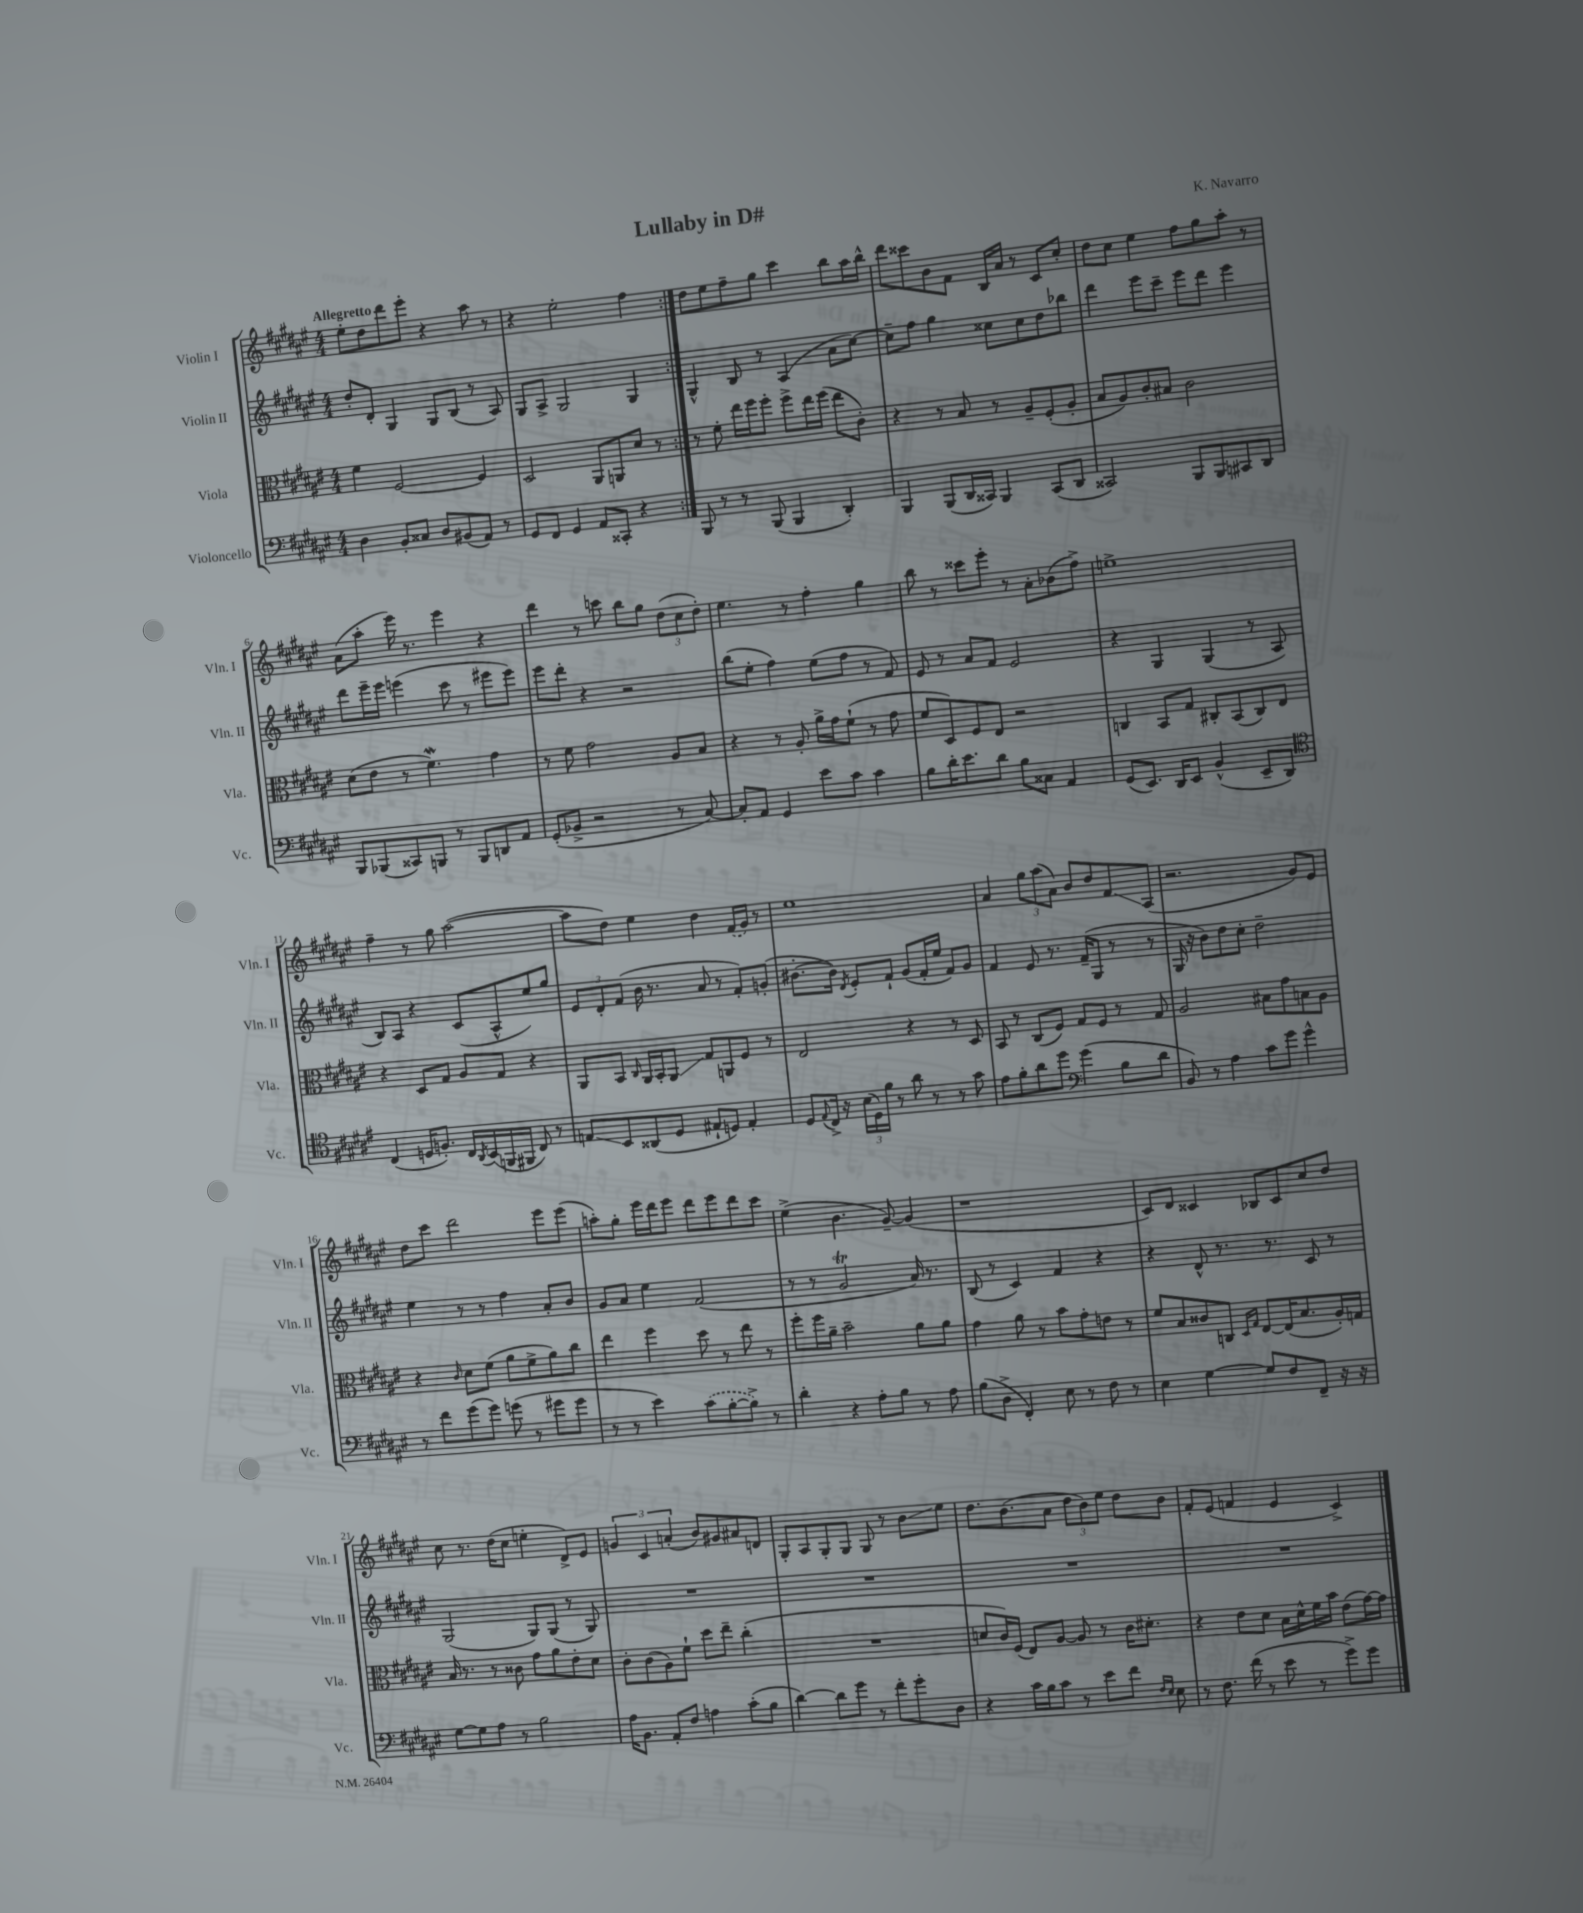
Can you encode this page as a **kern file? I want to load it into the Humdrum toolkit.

**kern	**kern	**kern	**kern
*staff4	*staff3	*staff2	*staff1
*clefF4	*clefC3	*clefG2	*clefG2
*k[f#c#g#d#a#e#]	*k[f#c#g#d#a#e#]	*k[f#c#g#d#a#e#]	*k[f#c#g#d#a#e#]
*M4/4	*M4/4	*M4/4	*M4/4
4D#\	4f#\	8dd#'/L	8ee#'\L
.	.	8d#'/J	8dd#\
8BB'/L	[2F#/	4G#/	8ddd#\
8C##/J	.	.	8eee#'\J
8D#/L	.	8G#/L	4r
(8BB#/	.	(8B/J	.
8AA#/J)	4F#/]	8r	8aa#\
8r	.	8A#/)	8r
=	=	=	=
8GG#/L	2D#/	8G#/L	4r
8FF#/J	.	8A#^/J	.
4GG#/	.	2G#/	2ee#'\
8AA#/L	8AA#/L	.	.
8CC##'/J	8AA/	.	.
4r	8d#/J	4G#/	4ff#\
.	8r	.	.
=:|!	=:|!	=:|!	=:|!
8BBB/	8r	4G#^^/	8dd#\L
8r	8f#'\	.	8ee#\
8r	16ee#\LL	8B/	8ff#~\
.	16ff#\J	.	.
(8BBB/	8ff#'\J	8r	8gg#\J
4BBB/	8ff#^\L	(4A#/	4ccc#\
.	16ee#\L	.	.
.	(16ff#\JJ	.	.
4DD#'/)	8ee#\L	8a#\L	8bb\L
.	8c#'\J)	[8cc#\J)	16aa#\L
.	.	.	16bb^^\JJ
=	=	=	=
4BBB/	4r	8cc#~\]L	8ddd#\L
.	.	8ff#\J	8ccc##\
(8BBB/L	8r	4gg#\	8b\
16DD#/L	8B/	.	8f#\J
16CC##/JJ)	.	.	.
4BBB/	8r	8cc##\L	16B/LL
.	.	.	16a#/JJ
.	8A#~/L	8cc##\	8r
(8CC##/L	(8F#'/	8dd#\	8c#/L
8DD#/J	8A#'/J	8bb-\J	8cc#'/J
=	=	=	=
2CC##/)	8B/L	4ddd#\	8dd#\L
.	8A#/)	.	8cc#\J
.	8c#'/	8eee#\L	4ee#\
.	8B#/J	8ccc#~\J	.
8BBB/L	2c#\	8eee#\L	8ff#\L
8BBB/	.	8ddd#\J	8gg#\
8CC#/	.	4eee#\	8aa#'\J
8DD#/J	.	.	8r
=	=	=	=
8BBB/L	(8d#\L	8ddd#\L	(8a#\L
(8BBB-/	8e#\J	16eee#~\L	8aa#'\J
.	.	16eee#\JJ	.
8CC##/)	8r	(4eee\	16eee#\)
.	.	.	8.r
8BBB/J	4.f#\)	.	.
8r	.	8ccc#\	4eee#\
8BBB/L	.	8r	.
8DD/	4g#\	8eee#\L	4r
8AA#/J	.	8eee#\J)	.
=	=	=	=
(8GG#'/L	8r	8eee#\L	4ddd#\
8BB-^/J	8f#\	8ddd#'\J	.
2r	2g#\	4r	8r
.	.	.	8ccc\
.	.	2r	8bb\L
.	.	.	8gg#\J
8r	8A#/L	.	(12dd#\L
.	.	.	12cc#\
[8C#/)	8B/J	.	.
.	.	.	12dd#'\J)
=	=	=	=
8C#'/]L	4r	(8bb\L	4.ee#\
8AA#/J	.	8ee#'\J	.
4GG#/	8r	4ff#\)	.
.	8A#'/	.	8r
8e#\L	16a#^\LL	(8ee#\L	4ff#'\
.	16g#\J	.	.
8c#\J	(8f#`\J	8ff#\J	.
4c#\	8r	8r	4gg#\
.	8g#\	8f#/)	.
=	=	=	=
8B\L	8f#/L	8e#/	8bb\
16d#'\K	8D#/)	8r	8r
8.e#\	.	.	.
.	8F#/	8a#/L	8ccc##\L
8d#\J	8E#/J	8f#/J	8eee#'\J
8B\L	2r	2e#/	8r
8C##\J	.	.	8a#'\L
4AA#/	.	.	(8b-\
.	.	.	8ff#^\J)
=	=	=	=
(8GG#/L	4C/	4r	1ee^
8.EE#/J)	.	.	.
.	8BB/L	4G#/	.
16DD#/LK	.	.	.
8EE#/J	8G#/J	.	.
(4BB^^/	8C#'/L	(4G#/	.
.	(8BB/	.	.
8EE#~/L	8C#/)	8r	.
8DD#/J)	8E#/J	8A#/	.
=	=	=	=
*clefC4	*	*	*
(4C#/	4r	8B/L)	4ff#~\
.	.	8A#/J	.
16D/LK	8D#/L	4r	8r
8.F'/J)	.	.	.
.	8G#/J	.	8gg#\
16C#/LL	8A#/L	(8c#/L	([2aa#\
8qAA#/	.	.	.
(16BB/	.	.	.
16FF/	8G#/J	8A#^^/	.
16FF#/JJ	.	.	.
8C#/)	4r	8ee#/)	.
8r	.	8gg#/J	.
=	=	=	=
8E/L	8AA#/L	12e#/L	8aa#\]L
.	.	12d#'/	.
8BB/	8BB/J	.	8dd#\J)
.	.	(12f#/J	.
.	16qqC#/	.	.
(8AA##/	16AA#/LL	16b\	4ee#\
.	16BB'/J	8.r	.
8D#/J	8AA#/J	.	.
8E#`/L	8G#/L	8a#/	4dd#\
8D/J)	8AA/	8r	.
4E#'/	8F#/J	8f#'/L)	(16f#/LL
.	.	.	16g#/JJ)
.	8r	(8g'/J	8r
=	=	=	=
8D#/L	2E#/	[8.b#'\L	1ee#
8qqE#/	.	.	.
16C#^/Jk	.	.	.
16r	.	16b#\]Jk)	.
.	.	8qd#/	.
(24B\LL	.	8e#'/L	.
24D#\)	.	.	.
24f#\JJ	.	.	.
8r	.	8f#`/J	.
8a#\	4r	(8g#/L	.
8r	.	16f#'/L	.
.	.	16ee#/JJ	.
8r	8r	8f#/L)	.
8g#\	8D#/	8g#/J	.
=	=	=	=
8e#\L	8BB/	4f#/	4a#/
8f#'\	8r	.	.
8a#\	(8C#/L	8e#/	12gg#\L
.	.	.	(12aa#\
8dd#\J	8F#/J)	8.r	.
.	.	.	12a#\J)
*clefF4	*	*	*
(4g#\	8G#/L	.	8b/L
.	.	(16f#~/LK	.
.	8F#/J	8G#/J	8dd#/
8B\L	8r	8r	8f#/
8d#\J	8G#/	8r	(8A#/J
=	=	=	=
8BB/)	2A#/	16G#/	2.r
.	.	16r	.
8r	.	8b\L)	.
4A#\	.	8dd#\	.
.	.	8cc#'\J	.
8c#\L	8B#\L	2dd#~\	.
8g#\J	8g#\	.	.
4g#^^\	8B\	.	8g#/L)
.	8A#\J	.	8e#/J
=	=	=	=
8r	4r	4ee#\	8dd#\L
8f#\L	.	.	8ccc#\J
.	16qqc#/	.	.
(8g#\	8d#\L	8r	2ddd#\
8g#\J)	(8f#\J	8r	.
(8g\	8a#\L	4ff#\	.
8r	8f#^\	.	.
8g#\L	8a#\)	8a#'/L	8eee#\L
8g#\J	8cc#\J	8b/J	(8eee#\J
=	=	=	=
8r	4ee#\	8g#/L	8aa'\L)
8r	.	8a#/J	8gg#'\J
4e#\)	4ff#\	4ee#\	16eee#\LL
.	.	.	16ddd#\J
.	.	.	8eee#\J
(8c#\L	8dd#\	(2f#/	8ddd#\L
[8B'\	8r	.	8eee#\
8B^\]J)	8ee#\	.	8ddd#\
8r	8r	.	8ccc#\J
=	=	=	=
4d#'\	8ff#'\L	8r	(4ee#^\
.	16ff#\L	8r	.
.	16a#~\JJ	.	.
4r	2b~\	2g#/	4.b\
8A#'\L	.	.	.
8B\J	.	.	[8g#~/)
8r	8a#\L	16a#/)	(4g#/]
.	.	8.r	.
8A#\	8a#\J	.	.
=	=	=	=
(8B\L	4g#\	(8B/	1r
8D#^\J	.	8r	.
4FF#'/)	8a#\	4c#/)	.
.	8r	.	.
8E#\	8b\L	4f#/	.
8r	8g#'\	.	.
8F#\	8e\J	4r	.
8r	8r	.	.
=	=	=	=
4E#\	8f#/L	4r	8c#/L)
.	8B/	.	8d#/J
[4G#\	8c##/	8d#^^/	4c##/
.	8C/J	8.r	.
.	16qqD#/LL	.	.
.	16qqG#/JJ	.	.
8G#/]L	[8E#/L	.	8B-/L
.	.	8.r	.
8F#/	(16E#/]K	.	8c##/
.	8.B/	.	.
8FF#~/J	.	8c#/	8cc#/
16r	16A#'/L)	8r	8dd#/J
16r	16G/JJ	.	.
=	=	=	=
[8G#\L	16B/	(2G#/	8cc#\
.	8.r	.	.
8G#\]	.	.	8.r
8A#\J	8r	.	.
.	.	.	(16dd#\LK
8r	8c##\	.	8cc#\J
2B\	8g#\L	8G#/L)	4ee'\
.	8a#\	(8G#/J	.
.	8e#'\	8r	8d#^/L)
.	8d#\J	8G#/)	8e#/J
=	=	=	=
16A#\LK	8c#'\L	1r	6g/
8.BB\J	.	.	.
.	(8c#\	.	.
.	.	.	6c#/
8AA#'/L	8A#\)	.	.
.	.	.	(6a'/
8F#/J	8f#`\J	.	.
4A\	8dd#\L	.	8b/L)
.	8ee#~\J	.	8g#/
(8c#'\L	(4cc#'\	.	8a#/
8B\J	.	.	8d/J
=	=	=	=
[4d#\)	1r	1r	8G#'/L
.	.	.	8A#/
8d#\]L	.	.	8G#'/
8g#\J	.	.	8G#/J
8r	.	.	8G#/
8f#'\L	.	.	8r
8g#'\	.	.	8b\L
8D#\J	.	.	8ee#\J
=	=	=	=
4r	8d/L	1r	8.dd#\L
.	16c#/L)	.	.
.	(16F#/JJ	.	(8.b\
16c#\LL	8E#/L)	.	.
16B\J	.	.	.
8c#\J	[8A#/J	.	8a#\J
8r	8A#/]	.	12dd#\L
.	.	.	12b\)
8e#\L	8r	.	.
.	.	.	12ee#\J
8f#\J	16c#\LK	.	8dd#\L
.	8.d#'\J	.	.
16qqF#/LL	.	.	.
16qqE#/JJ	.	.	.
8E#\	.	.	8b\J
=	=	=	=
8r	4r	1r	8f#'/L
8.F#\	.	.	(8e#/J
.	8e#\L	.	4f/
(16f#\	.	.	.
8r	8d#\J	.	.
8e#\	16B\LL	.	4e#/
.	16d#^^\	.	.
8r	16f#\	.	.
.	16b\JJ	.	.
8g#^\L)	(8e#\L	.	4c#^/)
8g#\J	[16g#\L)	.	.
.	16g#\]JJ	.	.
==	==	==	==
*-	*-	*-	*-
